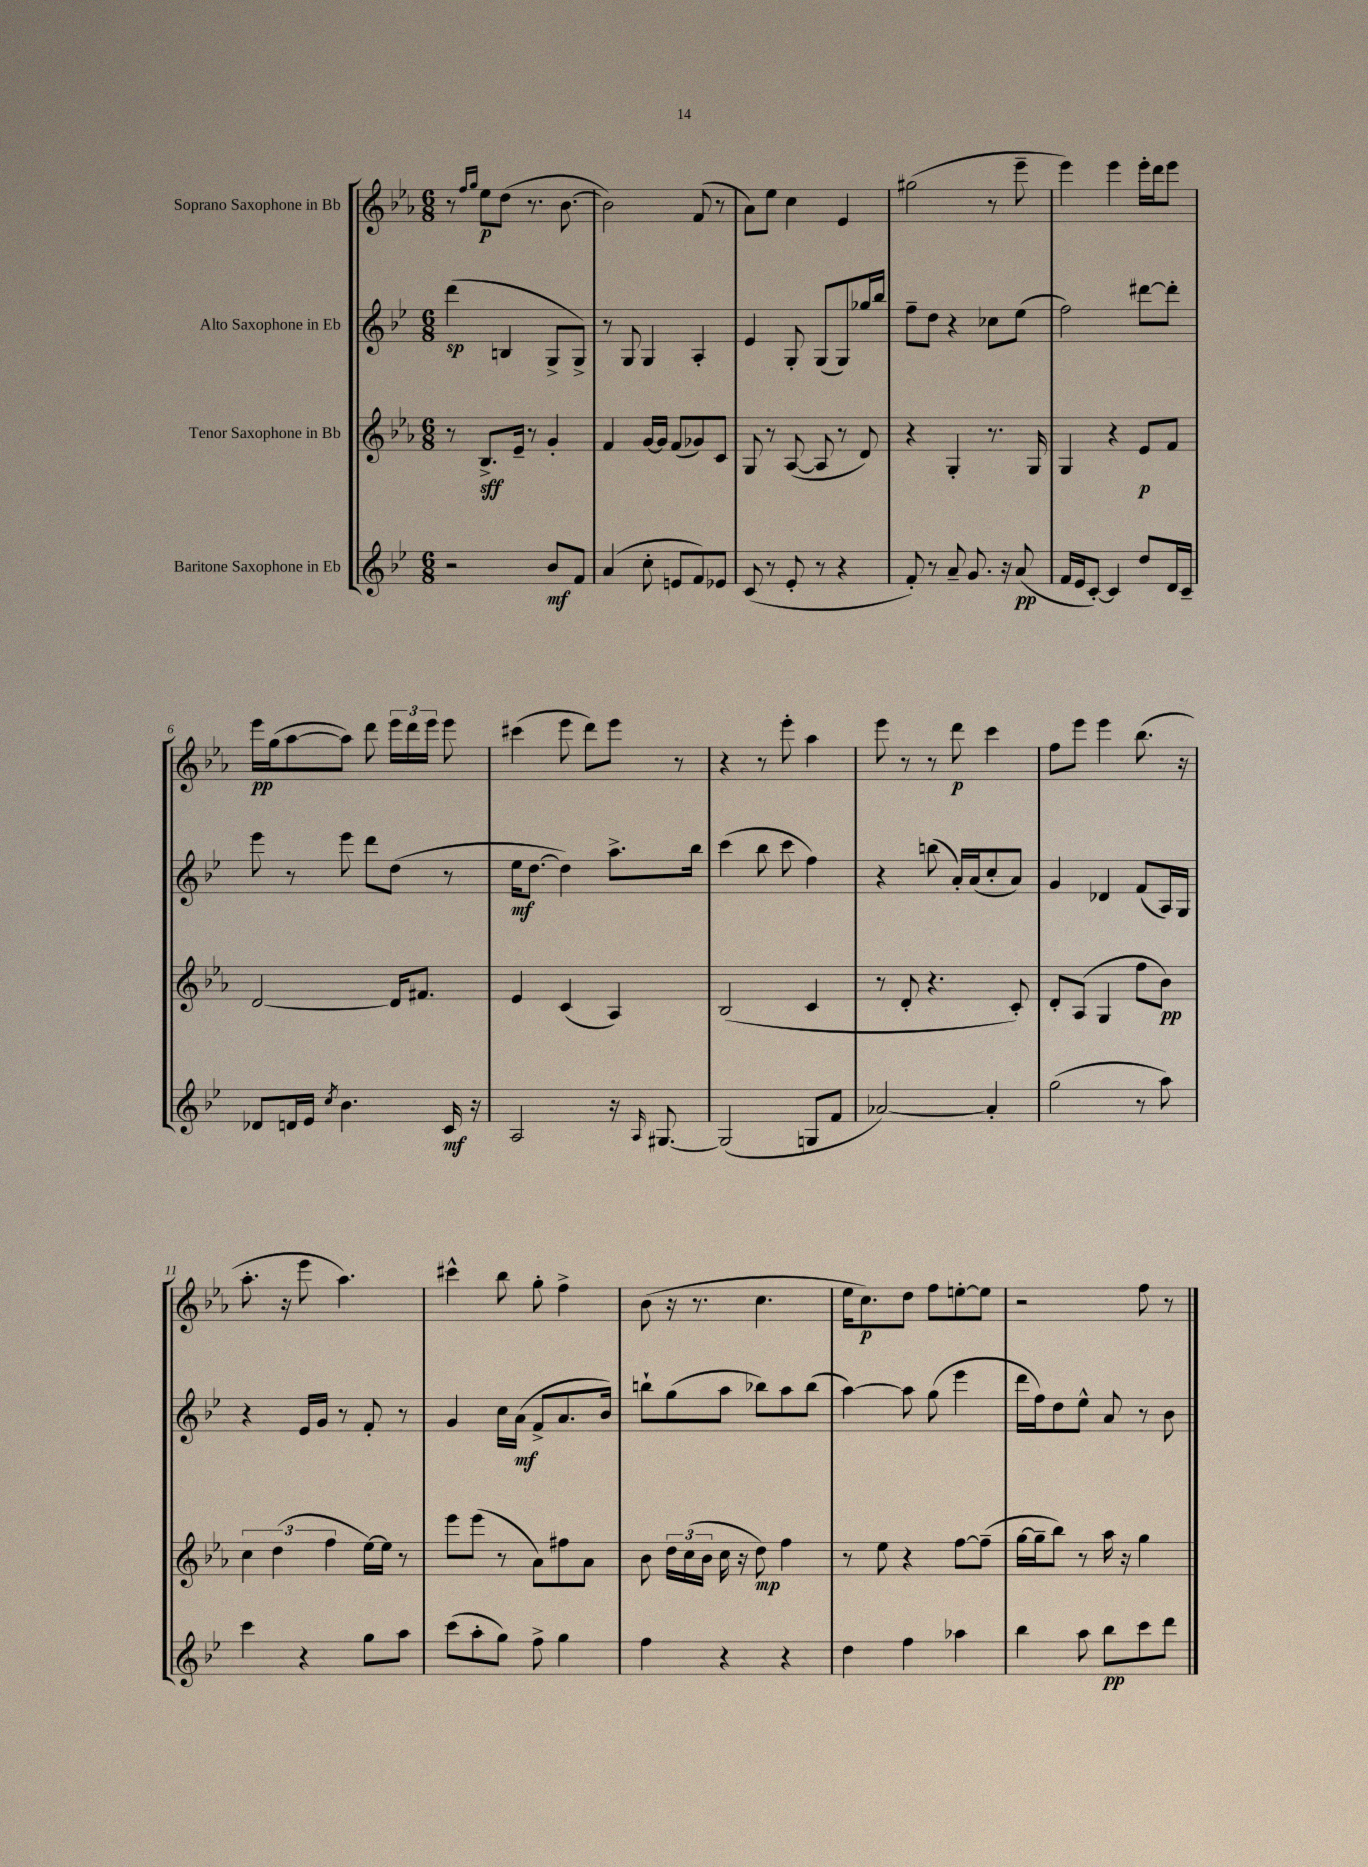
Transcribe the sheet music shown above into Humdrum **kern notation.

**kern	**kern	**kern	**kern
*staff4	*staff3	*staff2	*staff1
*clefG2	*clefG2	*clefG2	*clefG2
*k[b-e-]	*k[b-e-a-]	*k[b-e-]	*k[b-e-a-]
*M6/8	*M6/8	*M6/8	*M6/8
2r	8r	(4ddd\	8r
.	.	.	16qqff/LL
.	.	.	16qqgg/JJ
.	8.B-^/L	.	8ee-\L
.	.	4B/	(8dd\J
.	16e-~/Jk	.	.
.	8r	.	8.r
8b-/L	4g'/	8G^/L	.
.	.	.	[8.b-\
8f/J	.	8G^/J)	.
=	=	=	=
(4a/	4f/	8r	2b-\])
.	.	8G/	.
8cc'\	[16g/LL	4G/	.
.	16g/]JJ	.	.
8e/L	(8f/L	.	.
8f/)	8g-/)	4A'/	(8f/
8e-/J	8c/J	.	8r
=	=	=	=
(8c/	8G/	4e-/	8a-\L)
8r	8r	.	8ee-\J
8e-'/	([8A-/	8G'/	4cc\
8r	8A-/]	(8G/L	.
4r	8r	8G/)	4e-/
.	8d/)	16gg-/L	.
.	.	16bb-/JJ	.
=	=	=	=
8f'/)	4r	8ff~\L	(2gg#\
8r	.	8dd\J	.
8a~/	4G'/	4r	.
8.g/	.	.	.
.	8.r	8cc-\L	8r
16r	.	.	.
(8a/	.	(8ee-\J	8eee-~\
.	16G/	.	.
=	=	=	=
16f/LL	4G/	2ff\)	4eee-\)
16e-/J	.	.	.
[8c'/J)	.	.	.
4c/]	4r	.	4eee-\
8dd/L	8e-/L	[8ddd#\L	16eee-'\LL
.	.	.	16ddd\J
16d/L	8f/J	8ddd#'\]J	8eee-\J
16c~/JJ	.	.	.
=	=	=	=
8d-/L	[2d/	8eee-\	16eee-\LL
.	.	.	(16gg\J
16d/L	.	8r	[8aa-\
16e-/JJ	.	.	.
8qcc/	.	.	.
4.b-\	.	8eee-\	8aa-\]J)
.	.	8ddd\L	8ddd\
.	16d/]LK	(8dd\J	24eee-\LL
.	.	.	24ddd\
.	8.f#/J	.	.
.	.	.	24eee-\JJ
16c/	.	8r	8eee-\
16r	.	.	.
=	=	=	=
2A/	4e-/	16ee-\LK	(4ccc#\
.	.	[8.dd\J	.
.	(4c/	4dd\])	8eee-\
.	.	.	8ddd\L)
16r	4A-/)	8.aa^\L	8eee-\J
16qqA/	.	.	.
[8.G#/	.	.	.
.	.	.	8r
.	.	16bb-\Jk	.
=	=	=	=
(2G#/]	(2B-/	(4ccc\	4r
.	.	8bb-\	8r
.	.	8ccc\	8eee-'\
8G/L	4c/	4ff\)	4aa-\
8f/J	.	.	.
=	=	=	=
[2a-/)	8r	4r	8eee-\
.	8d'/	.	8r
.	4.r	(8bb\	8r
.	.	16a'/LL)	8ddd\
.	.	(16a/J	.
4a-'/]	.	8cc'/	4ccc\
.	8c'/)	8a/J)	.
=	=	=	=
(2gg\	8d'/L	4g/	8ff\L
.	(8A-/J	.	8eee-\J
.	4G/	4d-/	4eee-\
8r	8ff\L	(8f/L	(8.bb-\
8aa\)	8b-\J)	16A/L)	.
.	.	16G/JJ	16r
=	=	=	=
4ccc\	6cc\	4r	8.aa-'\
.	(6dd\	.	.
.	.	.	16r
4r	.	16e-/LL	8eee-\
.	.	16g/JJ	.
.	6ff\	.	.
.	.	8r	4.aa-\)
8gg\L	[16ee-\LL)	8f'/	.
.	16ee-\]JJ	.	.
8aa\J	8r	8r	.
=	=	=	=
(8ccc\L	8eee-\L	4g/	4ccc#^^\
8aa'\	(8eee-\J	.	.
8gg\J)	8r	16cc\LL	8bb-\
.	.	(16a\JJ	.
8ff^\	8a-\L)	8f^/L	8gg'\
4gg\	8ff#\	8.a/	4ff^\
.	8a-\J	.	.
.	.	16b-/Jk)	.
=	=	=	=
4ff\	8b-\	8bb`\L	(8b-\
.	24dd\LL	(8gg\	16r
.	(24cc\	.	.
.	.	.	8.r
.	24b-\JJ	.	.
4r	16cc\	8aa\J	.
.	16r	.	.
.	8dd\)	8bb-\L)	4.cc\
4r	4ff\	8aa\	.
.	.	(8bb-\J	.
=	=	=	=
4dd\	8r	[4aa\)	16ee-\LK
.	.	.	8.cc\)
.	8ee-\	.	.
4ff\	4r	8aa\]	8dd\J
.	.	(8gg\	8ff\L
4aa-\	[8ff\L	4eee-\	[8ee'\
.	(8ff~\]J	.	8ee\]J
=	=	=	=
4bb-\	[16gg\LL	16ddd\LL	2r
.	16gg~\]J	16ff\J)	.
.	8bb-\J)	8dd\	.
8aa\	8r	8ee-^^\J	.
8bb-\L	16aa-\	8a/	.
.	16r	.	.
8ccc\	4gg\	8r	8ff\
8ddd\J	.	8b-\	8r
==	==	==	==
*-	*-	*-	*-
